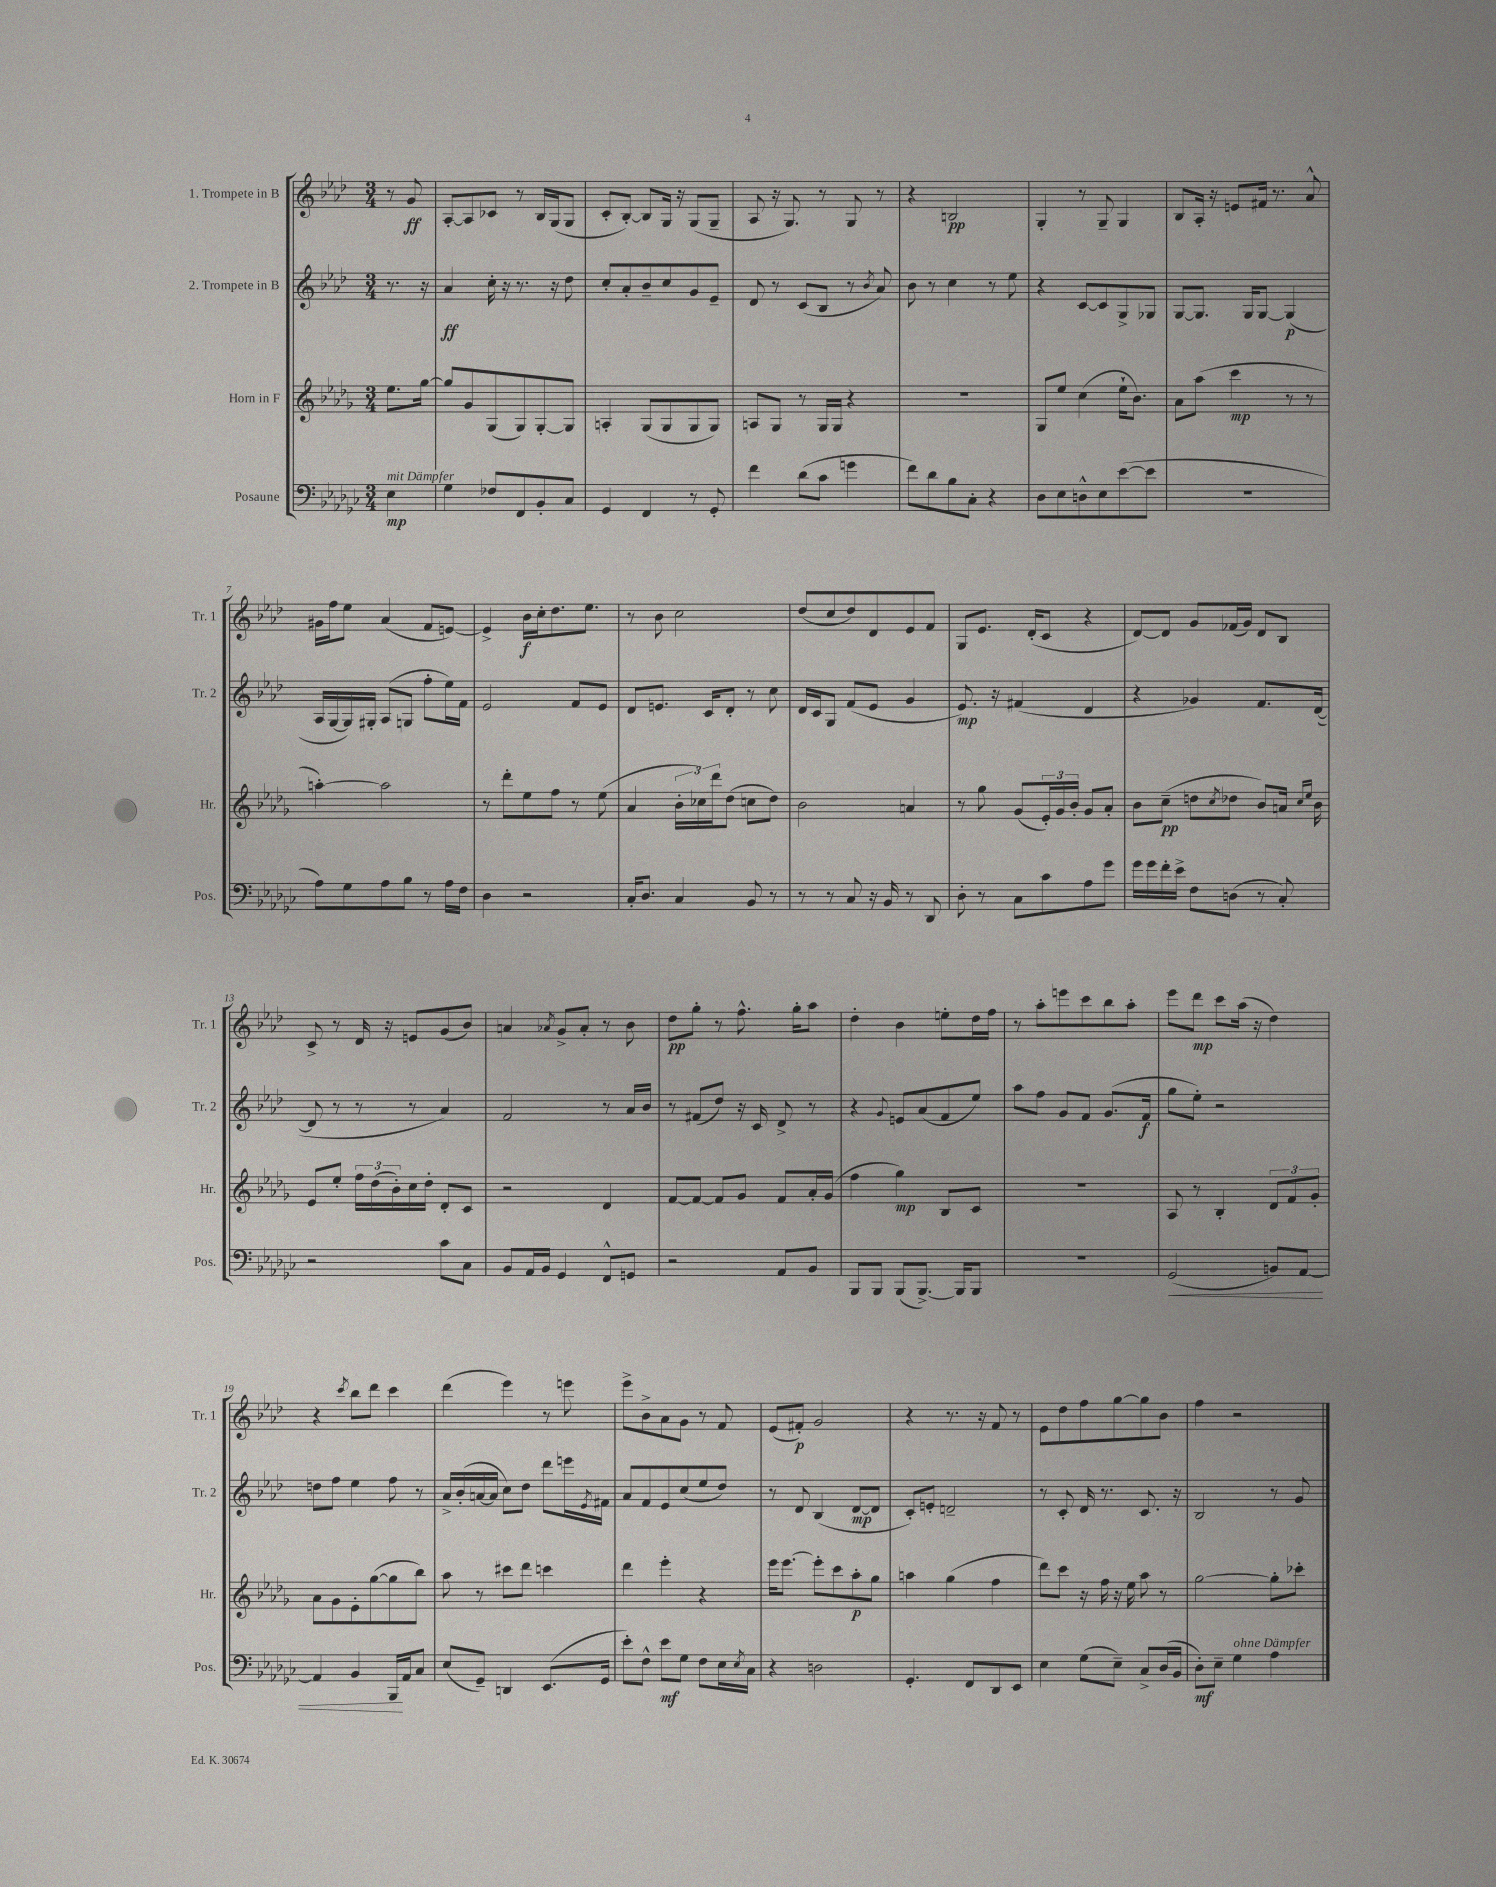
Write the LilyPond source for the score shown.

<<
\new StaffGroup <<
\new Staff = "s0" \with { instrumentName = "1. Trompete in B" shortInstrumentName = "Tr. 1" } {
    \clef treble \key aes \major \numericTimeSignature \time 3/4 \partial 4
    r8 g'8\ff |
    aes8~-. aes8 ces'8 r8 bes16 g16( g8 |
    c'8-. bes8~-.) bes8 g16 r16 g8( g8-- |
    aes8 r16 g8.) r8 g8 r8 |
    r4 b2\pp |
    g4-. r8 g8-- g4 |
    bes8 aes16-. r16 e'8 fis'16 r8. aes'8-^ |
    gis'16 f''16 ees''8 aes'4( f'8 e'8~) |
    e'4-> bes'16\f c''16-. des''8. ees''8. |
    r8 bes'8 c''2 |
    des''8( c''8 des''8) des'8 ees'8 f'8 |
    g8 ees'8. des'16-.( c'8 r4 |
    des'8~) des'8 g'8 fes'16( g'16) des'8 bes8 |
    c'8-> r8 des'16 r16 e'8 g'8( bes'8) |
    a'4 \acciaccatura { aes'8 } g'8-> aes'8-. r8 bes'8 |
    des''8\pp g''8-. r8 f''8.-^ g''16-. aes''8 |
    des''4-. bes'4 e''8-. des''16 f''16 |
    r8 aes''8-. e'''8 c'''8 bes''8 aes''8-. |
    ees'''8 des'''8\mp c'''8 aes''16( r16 des''4) |
    r4 \acciaccatura { c'''8 } bes''8 des'''8 c'''4 |
    des'''4( ees'''4) r8 e'''8 |
    ees'''8-> bes'8-> aes'8 g'8 r8 f'8 |
    ees'8( fis'8-.\p) g'2 |
    r4 r8. r16 f'8 r8 |
    ees'8 des''8 f''8 g''8~ g''8 bes'8 |
    f''4 r2 \bar "|." |
}
\new Staff = "s1" \with { instrumentName = "2. Trompete in B" shortInstrumentName = "Tr. 2" } {
    \clef treble \key aes \major \numericTimeSignature \time 3/4 \partial 4
    r8. r16 |
    aes'4\ff c''16-. r16 r8. r16 des''8 |
    c''8-. aes'8-. bes'8-- c''8 g'8 ees'8-- |
    des'8 r8 c'8( bes8 r8 \acciaccatura { bes'8 } aes'8) |
    bes'8 r8 c''4 r8 ees''8 |
    r4 c'8~ c'8 g8-> ges8 |
    g8~ g8. g16 g8~ g4\p( |
    aes16 g16~ g16) gis16-. aes8( g8 f''8-. ees''16) f'16 |
    ees'2 f'8 ees'8 |
    des'8 e'8. c'16 des'8-. r8 c''8 |
    des'16 c'16 g8 f'8( ees'8 g'4 |
    ees'8.\mp) r16 fis'4( des'4 |
    r4 ges'4) f'8. des'16~( |
    des'8 r8 r8 r8 aes'4) |
    f'2 r8 aes'16 bes'16 |
    r8 fis'8( des''8) r16 c'16 des'8-> r8 |
    r4 \appoggiatura { g'8 } e'8 aes'8( f'8 ees''8) |
    aes''8 f''8 g'8 f'8 g'8.( f'16\f |
    g''8 ees''8-.) r2 |
    d''8 f''8 ees''4 f''8 r8 |
    aes'16-> bes'16-.( a'16~ a'16 c''8) des''8 des'''8 e'''16 \acciaccatura { ees'8 } fis'16 |
    aes'8 f'8 ees'8 c''8( ees''8 des''8) |
    r8 des'8 bes4( des'8~\mp des'8 |
    c'8-.) e'8-. d'2-- |
    r8 c'8-. des'16 r8. c'8. r16 |
    bes2 r8 g'8 \bar "|." |
}
\new Staff = "s2" \with { instrumentName = "Horn in F" shortInstrumentName = "Hr." } {
    \clef treble \key des \major \numericTimeSignature \time 3/4 \partial 4
    ees''8. ges''16~ |
    ges''8 ges'8 ges8( ges8) ges8~-. ges8 |
    a4-. ges8( ges8 ges8 ges8) |
    a8 ges8 r8 ges16 ges16 r4 |
    R2. |
    ges8 ees''8 c''4( ees''16-! bes'8.) |
    aes'8 aes''8( c'''4\mp r8 r8 |
    a''4~-.) a''2 |
    r8 des'''8-. ees''8 f''8 r8 ees''8( |
    aes'4 \tuplet 3/2 { bes'16-. ces''16) des'''16 } des''8( c''8 des''8) |
    bes'2 a'4 |
    r8 ges''8 ges'8( \tuplet 3/2 { ees'16-.) ges'16 bes'16-. } ges'8 aes'8-. |
    bes'8 c''8--\pp( d''8 \acciaccatura { c''8 } des''8 bes'8) a'16 \grace { c''16 ees''16 } bes'16 |
    ees'8 ees''8-. \tuplet 3/2 { f''16 des''16( bes'16-.) } c''16 des''16-. des'8-. c'8 |
    r2 des'4 |
    f'8~ f'8~ f'8 ges'8 f'8 aes'16-. ges'16( |
    f''4 ges''4\mp) bes8 c'8 |
    R2. |
    aes8 r8 bes4-. \tuplet 3/2 { des'8 f'8 ges'8-. } |
    aes'8 ges'8 ees'8-. ges''8~( ges''8 bes''8) |
    aes''8 r8 cis'''8 des'''8 c'''4 |
    des'''4 ees'''4-. r4 |
    ees'''16 ees'''8.~ ees'''8-. c'''8 aes''8-.\p ges''8 |
    a''4 ges''4( f''4 |
    des'''8) c'''8 r16 f''16 r16 ees''16 aes''8 r8 |
    ges''2~ ges''8-. ces'''8-. \bar "|." |
}
\new Staff = "s3" \with { instrumentName = "Posaune" shortInstrumentName = "Pos." } {
    \clef bass \key ges \major \numericTimeSignature \time 3/4 \partial 4
    ees4\mp^\markup { \italic "mit Dämpfer" } |
    ges4 fes8 f,8 bes,8-. ces8 |
    ges,4 f,4 r8 ges,8-. |
    f'4 des'8( ces'8 g'4 |
    f'8) des'8 bes8 ces8-. r4 |
    des8 ees8 d8-^ ees8 ees'8~( ees'8 |
    R2. |
    aes8) ges8 aes8 bes8 r8 aes16 f16 |
    des4 r2 |
    ces16-. des8. ces4 bes,8 r8 |
    r8 r8 ces8 r16 bes,16 r8 des,8 |
    des8-. r8 ces8 ces'8 aes8 ges'8 |
    ges'16 ges'16 f'16-. ees'16-> f8 d8( r8 ces8-.) |
    r2 ces'8 ces8 |
    bes,8 aes,16 bes,16 ges,4 f,8-^ g,8 |
    r2 aes,8 bes,8 |
    bes,,8 bes,,8 bes,,8( bes,,8.~->) bes,,16 bes,,8 |
    R2. |
    ges,2\<( b,8) aes,8~ |
    aes,4 bes,4 bes,,16\! aes,16 ces8 |
    ees8( ges,8--) d,4 ees,8.( ges,16 |
    ees'8-.) f8-^ ees'8\mf ges8 f8 ees16 \acciaccatura { ees8 } ces16 |
    r4 d2 |
    ges,4.-. f,8 des,8 ees,8 |
    ees4 ges8( ees8--) ces8-> des16( bes,16 |
    des8-.\mf) ees8-- ges4^\markup { \italic "ohne Dämpfer" } aes4 \bar "|." |
}
>>
>>
